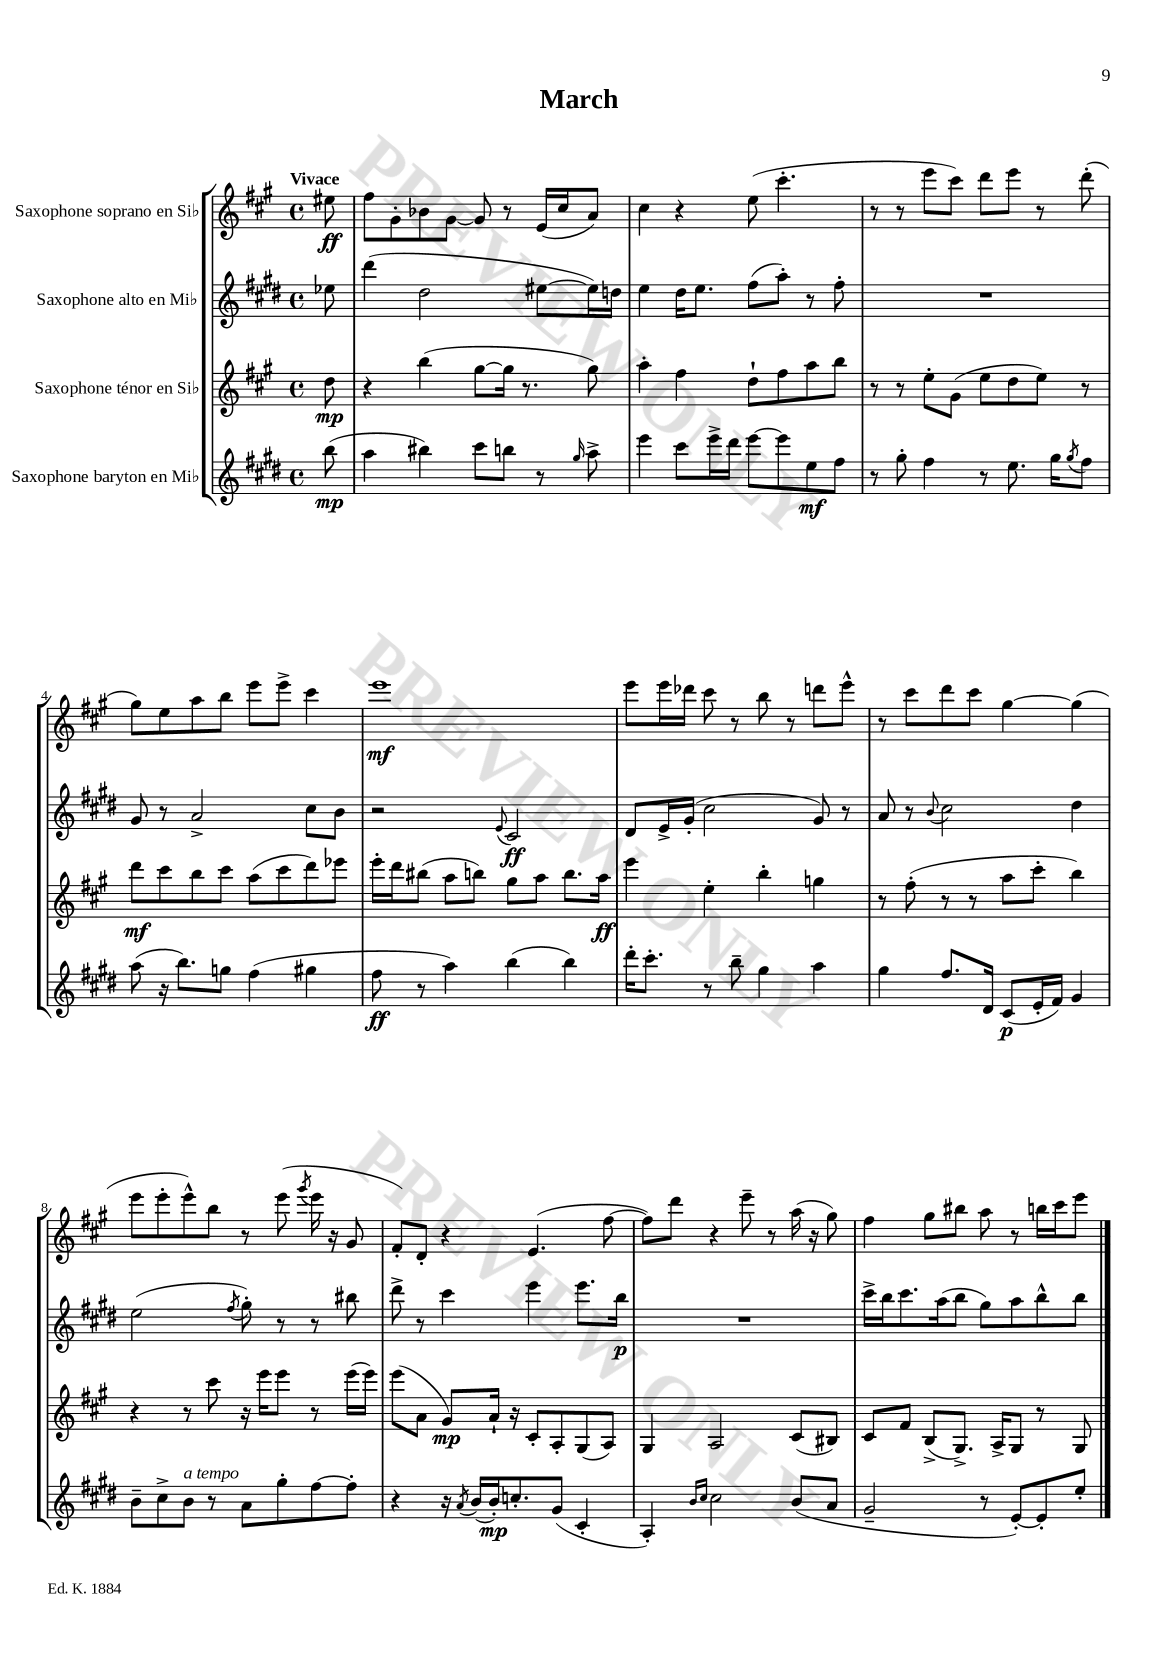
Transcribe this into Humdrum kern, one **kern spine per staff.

**kern	**kern	**kern	**kern
*staff4	*staff3	*staff2	*staff1
*clefG2	*clefG2	*clefG2	*clefG2
*k[f#c#g#d#]	*k[f#c#g#]	*k[f#c#g#d#]	*k[f#c#g#]
*M4/4	*M4/4	*M4/4	*M4/4
*met(c)	*met(c)	*met(c)	*met(c)
(8bb\	8dd\	8ee-\	8ee#\
=	=	=	=
4aa\	4r	(4ddd#\	8ff#\L
.	.	.	8g#'\
4bb#\)	(4bb\	2dd#\	8b-\
.	.	.	[8g#\J
8ccc#\L	[8gg#\L	.	8g#/]
8bb\J	16gg#\]Jk	.	8r
.	8.r	.	.
8r	.	[8ee#\L	(16e/LL
.	.	.	16cc#/J
16qqgg#/	.	.	.
8aa^\	8gg#\)	16ee#\]L)	8a/J)
.	.	16dd\JJ	.
=	=	=	=
4eee\	4aa'\	4ee\	4cc#\
8ccc#\L	4ff#\	16dd#\LK	4r
.	.	8.ee\J	.
16eee^\L	.	.	.
16ddd#\JJ	.	.	.
[8eee\L	8dd`\L	(8ff#\L	(8ee\
8eee\]	8ff#\	8aa'\J)	4.ccc#'\
8ee\	8aa\	8r	.
8ff#\J	8bb\J	8ff#'\	.
=	=	=	=
8r	8r	1r	8r
8gg#'\	8r	.	8r
4ff#\	8ee'\L	.	8eee\L
.	(8g#\J	.	8ccc#\J)
8r	8ee\L	.	8ddd\L
8.ee\	8dd\	.	8eee\J
.	8ee\J)	.	8r
16gg#\LK	.	.	.
8qgg#/	.	.	.
8ff#\J	8r	.	(8ddd'\
=	=	=	=
(8aa\	8ddd\L	8g#/	8gg#\L)
16r	8ccc#\	8r	8ee\
8.bb\L)	.	.	.
.	8bb\	2a^/	8aa\
8gg\J	8ccc#\J	.	8bb\J
(4ff#\	(8aa\L	.	8eee\L
.	8ccc#\	.	8eee^\J
4gg#\	8ddd\)	8cc#\L	4ccc#\
.	8eee-\J	8b\J	.
=	=	=	=
8ff#\	16eee'\LL	2r	1eee
.	16ddd\J	.	.
8r	(8bb#\J	.	.
4aa\)	8aa\L	.	.
.	8bb\J)	.	.
.	.	8qqe/	.
(4bb\	8gg#\L	2c#/	.
.	8aa\J	.	.
4bb\)	8.bb\L	.	.
.	16aa\Jk	.	.
=	=	=	=
16ddd#'\LK	4eee\	8d#/L	8eee\L
8.ccc#'\J	.	.	.
.	.	16e^/L	16eee\L
.	.	(16g#'/JJ	16ddd-\JJ
8r	4ee'\	2cc#\	8ccc#\
8bb~\	.	.	8r
4gg#\	4bb'\	.	8bb\
.	.	.	8r
4aa\	4gg\	8g#/)	8ddd\L
.	.	8r	8eee^^\J
=	=	=	=
4gg#\	8r	8a/	8r
.	(8ff#'\	8r	8ccc#\L
.	.	8qqb/	.
8.ff#/L	8r	2cc#\	8ddd\
.	8r	.	8ccc#\J
16d#/Jk	.	.	.
(8c#/L	8aa\L	.	[4gg#\
16e'/L	8ccc#'\J	.	.
16f#/JJ)	.	.	.
4g#/	4bb\)	4dd#\	(4gg#\]
=	=	=	=
8b~\L	4r	(2ee\	8eee\L
8cc#^\	.	.	8eee'\
8b\J	8r	.	8eee^^\)
8r	8ccc#\	.	8bb\J
.	.	8qff#/	.
8a\L	16r	8gg#'\)	8r
.	16eee\LK	.	.
8gg#'\	8eee\J	8r	(8eee\
.	.	.	8qggg#/
[8ff#\	8r	8r	16eee\
.	.	.	16r
8ff#'\]J	(16eee\LL	8bb#\	8g#/
.	16eee\JJ)	.	.
=	=	=	=
4r	(8eee\L	8ddd#^\	8f#'/L)
.	8a\J	8r	8d'/J
16r	8g#/L)	4ccc#\	4r
8qa/	.	.	.
(16b/LL	.	.	.
16b'/J)	16a`/Jk	.	.
8.cc'/	16r	.	.
.	8c#'/L	4eee\	(4.e/
(8g#/J	8A'/	.	.
4c#'/	(8G#/	8.eee\L	.
.	8A/J)	.	[8ff#\
.	.	16bb\Jk	.
=	=	=	=
4A'/)	4G#/	1r	8ff#\]L)
.	.	.	8ddd\J
16qqb/LL	.	.	.
16qqcc#/JJ	.	.	.
2cc#\	2A/	.	4r
.	.	.	8eee~\
.	.	.	8r
(8b/L	(8c#/L	.	(16aa\
.	.	.	16r
8a/J	8B#/J)	.	8gg#\)
=	=	=	=
2g#~/	8c#/L	16ccc#^\LL	4ff#\
.	.	16bb\J	.
.	8f#/J	8.ccc#\	.
.	(8B^/L	.	8gg#\L
.	.	(16aa\k	.
.	8.G#^/J)	8bb\J	8bb#\J
8r	.	8gg#\L)	8aa\
.	16A^/LK	.	.
[8e'/L)	8G#/J	8aa\	8r
8e'/]	8r	8bb^^\	16bb\LL
.	.	.	16ccc#\J
8ee'/J	8G#/	8bb\J	8eee\J
==	==	==	==
*-	*-	*-	*-
